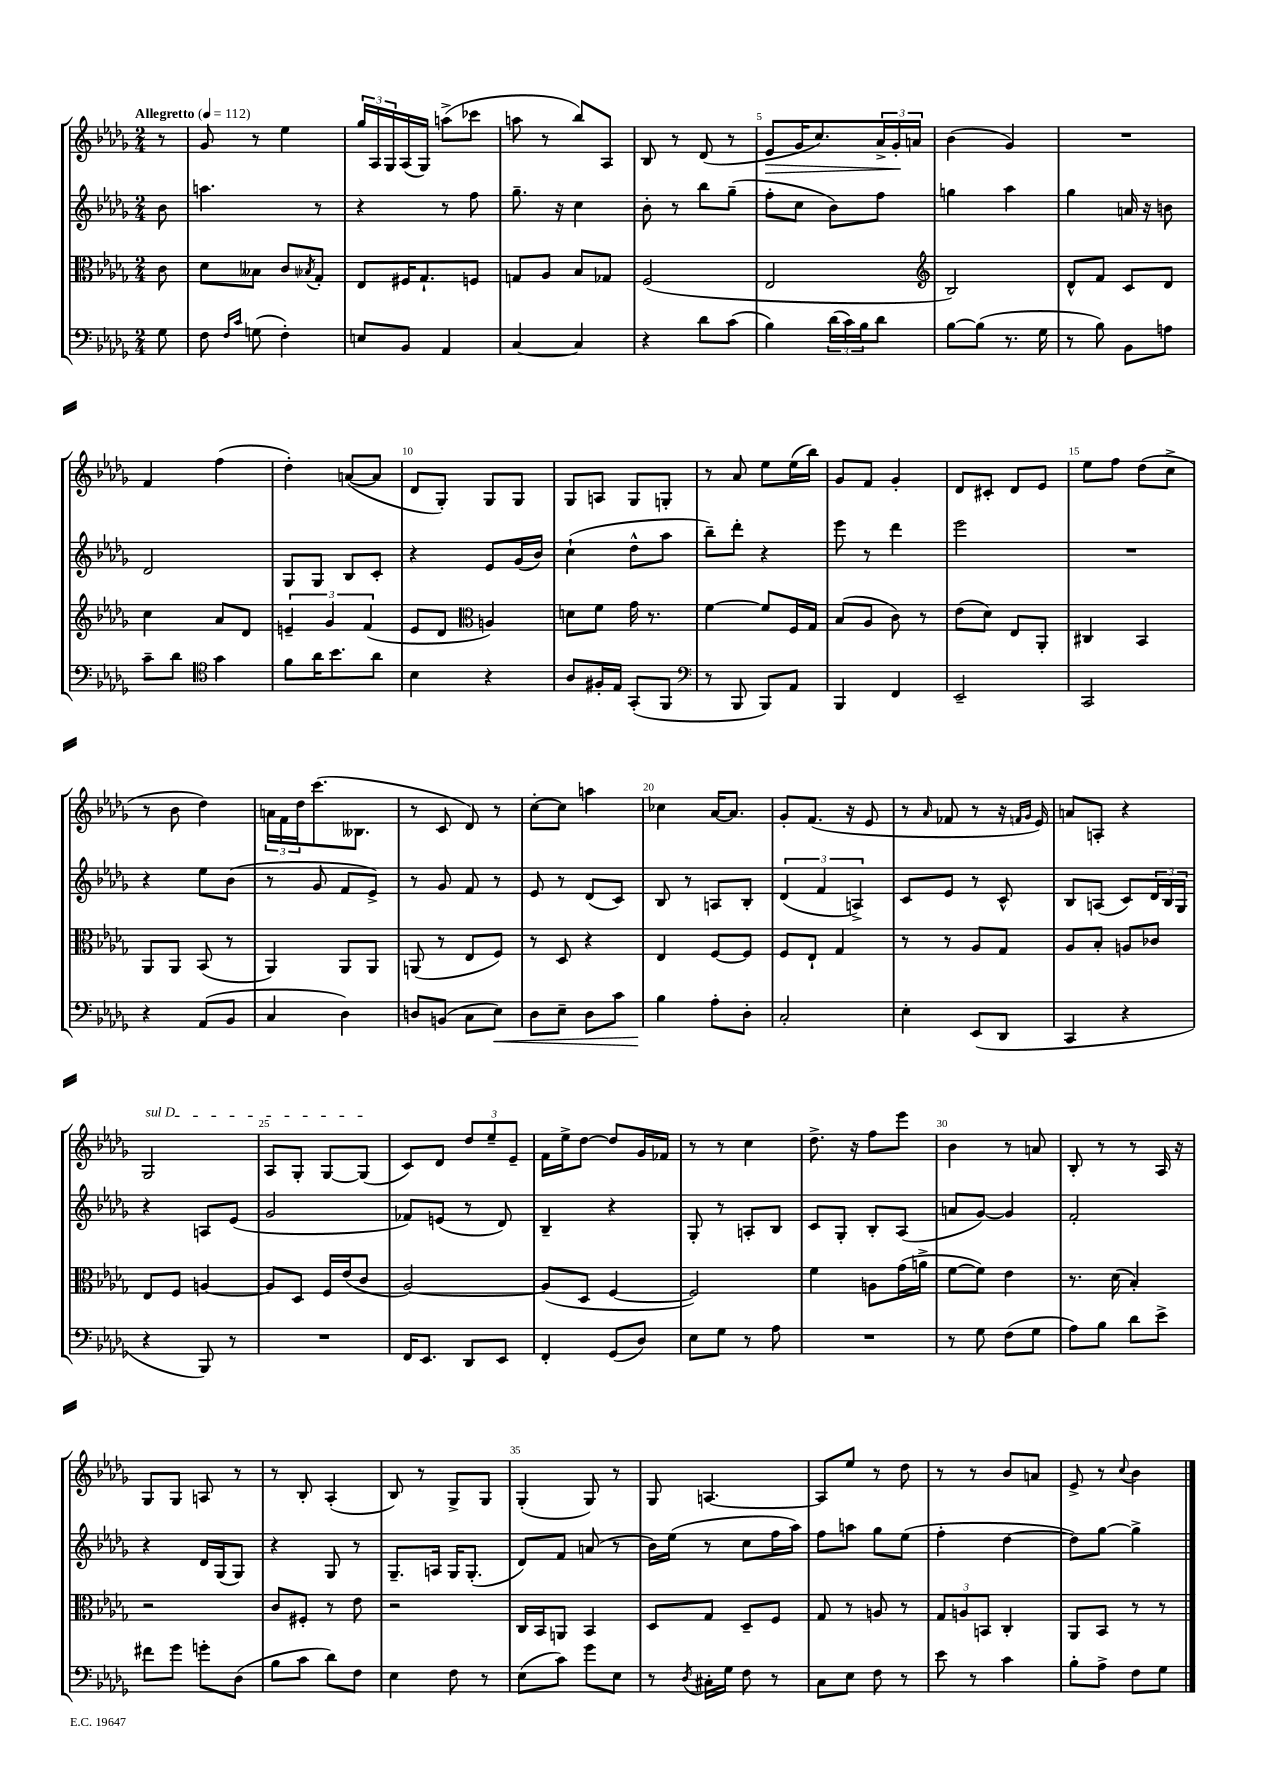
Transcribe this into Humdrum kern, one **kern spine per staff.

**kern	**kern	**kern	**kern
*staff4	*staff3	*staff2	*staff1
*clefF4	*clefC3	*clefG2	*clefG2
*k[b-e-a-d-g-]	*k[b-e-a-d-g-]	*k[b-e-a-d-g-]	*k[b-e-a-d-g-]
*M2/4	*M2/4	*M2/4	*M2/4
*MM112	*MM112	*MM112	*MM112
8G-	8c	8b-	8r
=	=	=	=
8F	8d-	4.aa	8g-
16qqF	.	.	.
16qqc	.	.	.
(8G	8B--	.	8r
4F')	8c	.	4ee-
.	8qB-	.	.
.	8G-'	8r	.
=	=	=	=
8E	8E-	4r	24gg-
.	.	.	24A-
.	.	.	24G-
8BB-	16F#	.	(16A-
.	8.G-`	.	16G-)
4AA-	.	8r	(8aa^
.	8F	8ff	8ccc-
=	=	=	=
[4C	8G	8.gg-~	8aa
.	8A-	.	8r
.	.	16r	.
4C]	8B-	4cc	8bb-)
.	8G-	.	8A-
=	=	=	=
4r	(2F	8b-'	8B-
.	.	8r	8r
8d-	.	8bb-	(8d-
(8c	.	(8gg-~	8r
=	=	=	=
4B-)	2E-	8ff'	8e-
.	.	8cc	16g-
.	.	.	8.cc)
(24d-	.	8b-)	.
24c)	.	.	.
24B-	.	.	.
8d-	.	8ff	24a-^
.	.	.	24g-'
.	.	.	24a
=	=	=	=
*	*clefG2	*	*
[8B-	2B-)	4gg	(4b-
(8B-]	.	.	.
8.r	.	4aa-	4g-)
16G-	.	.	.
=	=	=	=
8r	8d-^^	4gg-	2r
8B-)	8f	.	.
8BB-	8c	16a	.
.	.	16r	.
8A	8d-	8b	.
=	=	=	=
8c~	4cc	2d-	4f
8d-	.	.	.
*clefC4	*	*	*
4g-	8a-	.	(4ff
.	8d-	.	.
=	=	=	=
8f	6e~	8G-	4dd-')
16a-	.	8G-	.
.	6g-	.	.
8.b-	.	.	.
.	.	8B-	([8a
.	(6f	.	.
8a-	.	8c'	8a]
=	=	=	=
4B-	8e-	4r	8d-
.	8d-	.	8G-')
*	*clefC3	*	*
4r	4A)	8e-	8G-
.	.	(16g-	8G-
.	.	16b-)	.
=	=	=	=
8A-	8d	(4cc`	8G-
16F#'	8f	.	8A
16E-	.	.	.
(8GG-'	16g-	8dd-^^	8G-
.	8.r	.	.
8FF	.	8aa-	8G'
=	=	=	=
*clefF4	*	*	*
8r	[4f	8bb-~)	8r
8BBB-	.	8ddd-'	8a-
8BBB-)	8f]	4r	8ee-
8AA-	16F	.	(16ee-
.	16G-	.	16bb-)
=	=	=	=
4BBB-	(8B-	8eee-	8g-
.	8A-	8r	8f
4FF	8c)	4ddd-	4g-'
.	8r	.	.
=	=	=	=
2EE-~	(8e-	2eee-	8d-
.	8d-)	.	8c#'
.	8E-	.	8d-
.	8AA-'	.	8e-
=	=	=	=
2CC	4C#	2r	8ee-
.	.	.	8ff
.	4BB-	.	(8dd-
.	.	.	8cc^
=	=	=	=
4r	8AA-	4r	8r
.	8AA-	.	8b-
(8AA-	(8BB-	8ee-	4dd-)
8BB-	8r	(8b-	.
=	=	=	=
4C	4AA-)	8r	24a
.	.	.	24f
.	.	.	24dd-
.	.	8g-	(8.ccc
4D-)	8AA-	8f	.
.	.	.	8.B--
.	8AA-	8e-^)	.
=	=	=	=
8D	(8AA	8r	8r
(8BB	8r	8g-	8c
8C	8E-	8f	8d-)
8E-)	8F)	8r	8r
=	=	=	=
8D-	8r	8e-	[8cc'
8E-~	8D-	8r	8cc]
8D-	4r	(8d-	4aa
8c	.	8c)	.
=	=	=	=
4B-	4E-	8B-	4cc-
.	.	8r	.
8A-'	[8F	8A	[16a-
.	.	.	8.a-]
8D-'	8F]	8B-'	.
=	=	=	=
2C'	8F	(6d-	8g-'
.	8E-`	.	(8.f
.	.	6f	.
.	4G-	.	.
.	.	.	16r
.	.	6A^)	.
.	.	.	8e-
=	=	=	=
4E-'	8r	8c	8r
.	.	.	16qqa-
.	8r	8e-	8f-
(8EE-	8A-	8r	8r
8DD-	8G-	8c^^	16r
.	.	.	16qqf
.	.	.	16qqg-
.	.	.	16e-)
=	=	=	=
4CC	8A-	8B-	8a
.	8B-'	(8A	8A'
4r	8A	8c)	4r
.	8c-	24d-	.
.	.	24B-	.
.	.	24G-	.
=	=	=	=
4r	8E-	4r	2G-
.	8F	.	.
8BBB-)	[4A	8A	.
8r	.	(8e-	.
=	=	=	=
2r	8A]	2g-	8A-
.	8D-	.	8G-'
.	16F	.	[8G-
.	(16e-	.	.
.	8c	.	(8G-]
=	=	=	=
16FF	[2A-)	8f-)	8c)
8.EE-	.	.	.
.	.	(8e	8d-
8DD-	.	8r	12dd-
.	.	.	12ee-~
8EE-	.	8d-)	.
.	.	.	12e-~
=	=	=	=
4FF'	(8A-]	4B-~	16f
.	.	.	16ee-^
.	8D-	.	[8dd-
(8GG-	[4F	4r	8dd-]
8D-)	.	.	16g-
.	.	.	16f-
=	=	=	=
8E-	2F])	8G-'	8r
8G-	.	8r	8r
8r	.	8A'	4cc
8A-	.	8B-	.
=	=	=	=
2r	4f	8c	8.dd-^
.	.	8G-'	.
.	.	.	16r
.	8A	8B-'	8ff
.	(16g-	(8A-	8eee-
.	16a^	.	.
=	=	=	=
8r	[8f	8a	4b-
8G-	8f])	[8g-)	.
(8F	4e-	4g-]	8r
8G-	.	.	8a
=	=	=	=
8A-)	8.r	2f'	8B-'
8B-	.	.	8r
.	(16d-	.	.
8d-	4B-')	.	8r
8e-^	.	.	16A-
.	.	.	16r
=	=	=	=
8f#	2r	4r	8G-
8g-	.	.	8G-
8g'	.	16d-	8A
.	.	(16G-	.
(8D-	.	8G-)	8r
=	=	=	=
8B-	8c	4r	8r
8c	8F#'	.	8B-'
8d-)	8r	8G-	(4A-'
8F	8e-	8r	.
=	=	=	=
4E-	2r	8.G-~	8B-)
.	.	.	8r
.	.	16A	.
8F	.	16G-	8G-^
.	.	(8.G-'	.
8r	.	.	8G-
=	=	=	=
(8E-	16C	8d-)	(4G-'
.	16BB-	.	.
8c)	8AA	8f	.
8g-	4BB-	(8a	8G-)
8E-	.	8r	8r
=	=	=	=
8r	8D-	16b-)	8G-
.	.	(16ee-	.
8qD-	.	.	.
16C#'	8G-	8r	[4.A
16G-	.	.	.
8F	8D-~	8cc	.
8r	8F	16ff	.
.	.	16aa-)	.
=	=	=	=
8C	8G-	8ff	8A]
8E-	8r	8aa	8ee-
8F	8A	8gg-	8r
8r	8r	(8ee-	8dd-
=	=	=	=
8e-	12G-	4ff'	8r
.	12A	.	.
8r	.	.	8r
.	12BB	.	.
4c	4C'	[4dd-	8b-
.	.	.	8a
=	=	=	=
8B-'	8AA-	8dd-])	8e-^
8A-^	8BB-	[8gg-	8r
.	.	.	8qqcc
8F	8r	4gg-^]	4b-
8G-	8r	.	.
==	==	==	==
*-	*-	*-	*-
